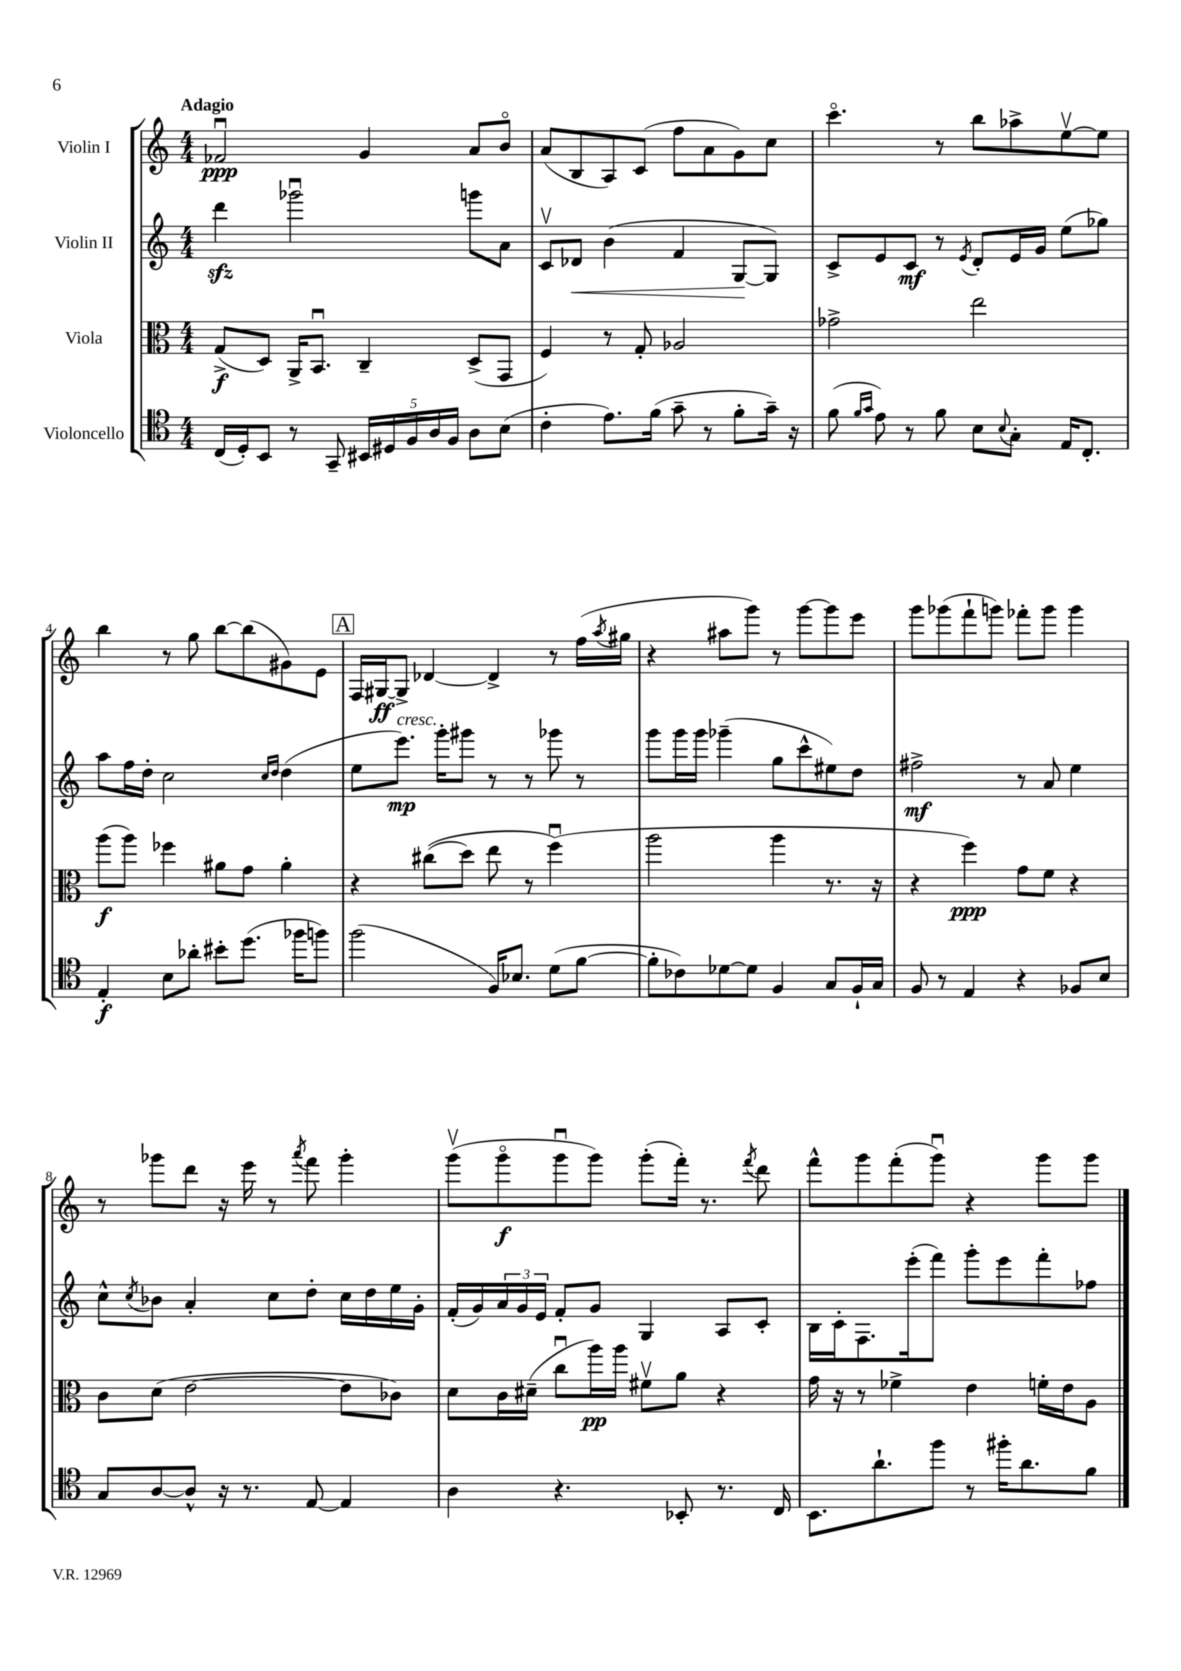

**kern	**kern	**kern	**kern
*staff4	*staff3	*staff2	*staff1
*clefC4	*clefC3	*clefG2	*clefG2
*k[]	*k[]	*k[]	*k[]
*M4/4	*M4/4	*M4/4	*M4/4
(16C/LL	(8G^/L	4ddd\	2f-u/
16D'/J)	.	.	.
8BB/J	8D/J)	.	.
8r	16AA^/LK	2ggg-u\	.
.	8.BBu/J	.	.
8GG~/	.	.	.
20BB#/LL	4C~/	.	4g/
20D#/	.	.	.
20F/	.	.	.
20A/	.	.	.
20F/JJ	.	.	.
8A\L	(8D^/L	8ggg\L	8a/L
(8B\J	8GG/J	8a\J	8bo/J
=	=	=	=
4c'\	4F/)	8cv/L	(8a/L
.	.	8d-/J	8B/
8.e\L)	8r	(4b\	8A/)
.	8G'/	.	(8c/J
(16f\Jk	.	.	.
8g~\	2A-/	4f/	8ff\L
8r	.	.	8a\
8f'\L	.	[8G/L	8g\)
16g~\Jk)	.	8G/]J)	8cc\J
16r	.	.	.
=	=	=	=
(8f\	2g-^\	8c^/L	4.ccco\
16qqf/LL	.	.	.
16qqg/JJ	.	.	.
8e\)	.	8e/	.
8r	.	8c/J	.
8f\	.	8r	8r
.	.	8qe/	.
8B\L	2ee\	8d'/L	8bb\L
8qqB/	.	.	.
8G'\J	.	16e/L	8aa-^\
.	.	16g/JJ	.
16E/LK	.	(8ee\L	[8eev\
8.C'/J	.	.	.
.	.	8gg-\J)	8ee\]J
=	=	=	=
4E'/	(8aa\L	8aa\L	4bb\
.	8aa\J)	16ff\L	.
.	.	16dd'\JJ	.
8B\L	4ff-\	2cc\	8r
8a-'\J	.	.	8gg\
8b#'\L	8a#\L	.	[8bb\L
(8.dd\J	8g\J	.	(8bb\]
.	.	16qqcc/LL	.
.	.	16qqdd/JJ	.
.	4a#'\	(4dd\	8g#\)
16ff-\LK	.	.	.
8ff\J)	.	.	8e\J
=	=	=	=
(2ff\	4r	8ee\L	16F/LL
.	.	.	[16G#/J
.	.	8.eee\J)	8G#^/]J
.	&((8cc#\L	.	[4d-/
.	.	16ggg'\LK	.
.	8dd\J)	8ggg#\J	.
16F/LK)	8ee\	8r	4d-^/]
8.B-/J	.	.	.
.	8r	8r	.
(8d\L	(4ffu\&)	8ggg-\	8r
[8f\J	.	8r	(16ff\LL
.	.	.	8qaa/
.	.	.	16gg#\JJ
=	=	=	=
8f'\]L	2aa\	8ggg\L	4r
8c-\)	.	16ggg\L	.
.	.	16ggg\JJ	.
[8d-\	.	(4ggg-~\	8aa#\L
8d-\]J	.	.	8ggg\J)
4F/	4aa\	8gg\L	8r
.	.	8ccc^^\	[8ggg\L
8G/L	8.r	8ee#\)	8ggg\]
16F`/L	.	8dd\J	8eee\J
16G/JJ	16r	.	.
=	=	=	=
8F/	4r	2ff#^\	8ggg\L
8r	.	.	(8ggg-\
4E/	4ff\)	.	8fff`\
.	.	.	8ggg\J)
4r	8g\L	8r	8fff-'\L
.	8f\J	8a/	8ggg\J
8F-/L	4r	4ee\	4ggg\
8B/J	.	.	.
=	=	=	=
8G/L	8c\L	8cc^^\L	8r
.	.	8qcc/	.
[8A/	(8d\J	8b-\J	8ggg-\L
8A^^/]J	[2e\	4a'/	8ddd\J
16r	.	.	16r
8.r	.	.	16eee\
.	.	8cc\L	8r
.	.	.	8qaaa/
[8E/	.	8dd'\J	8fff\
4E/]	8e\]L	16cc\LL	4ggg-'\
.	.	16dd\	.
.	8c-\J)	16ee\	.
.	.	16g'\JJ	.
=	=	=	=
4A\	8d\L	(16f'/LL	(8gggv\L
.	.	16g/)	.
.	16c\L	24a/	8gggo\
.	.	24g/	.
.	(16d#~\JJ	.	.
.	.	24e/JJ	.
4.r	8ccu\L	8f'/L	8gggu\
.	16aa\L)	8g/J	8ggg\J)
.	16aa\JJ	.	.
.	8f#v\L	4G/	(8ggg'\L
8BB-'/	8a\J	.	16fff'\Jk)
.	.	.	8.r
8.r	4r	8A/L	.
.	.	.	8qfff/
.	.	8c'/J	8ddd\
16C/	.	.	.
=	=	=	=
8.BB\L	16g\	16B\LL	8fff^^\L
.	16r	16c'\J	.
.	8r	8.F\	8ggg\
8.a`\	.	.	.
.	4f-^\	.	(8fff'\
.	.	(16eee'\k	.
8ff\J	.	8fff\J)	8gggu\J)
8r	4e\	8ggg'\L	4r
16ff#'\LK	.	8eee\	.
8.a\	.	.	.
.	16f'\LL	8fff'\	8ggg\L
.	16e\J	.	.
8f\J	8A\J	8ff-\J	8ggg\J
==	==	==	==
*-	*-	*-	*-
